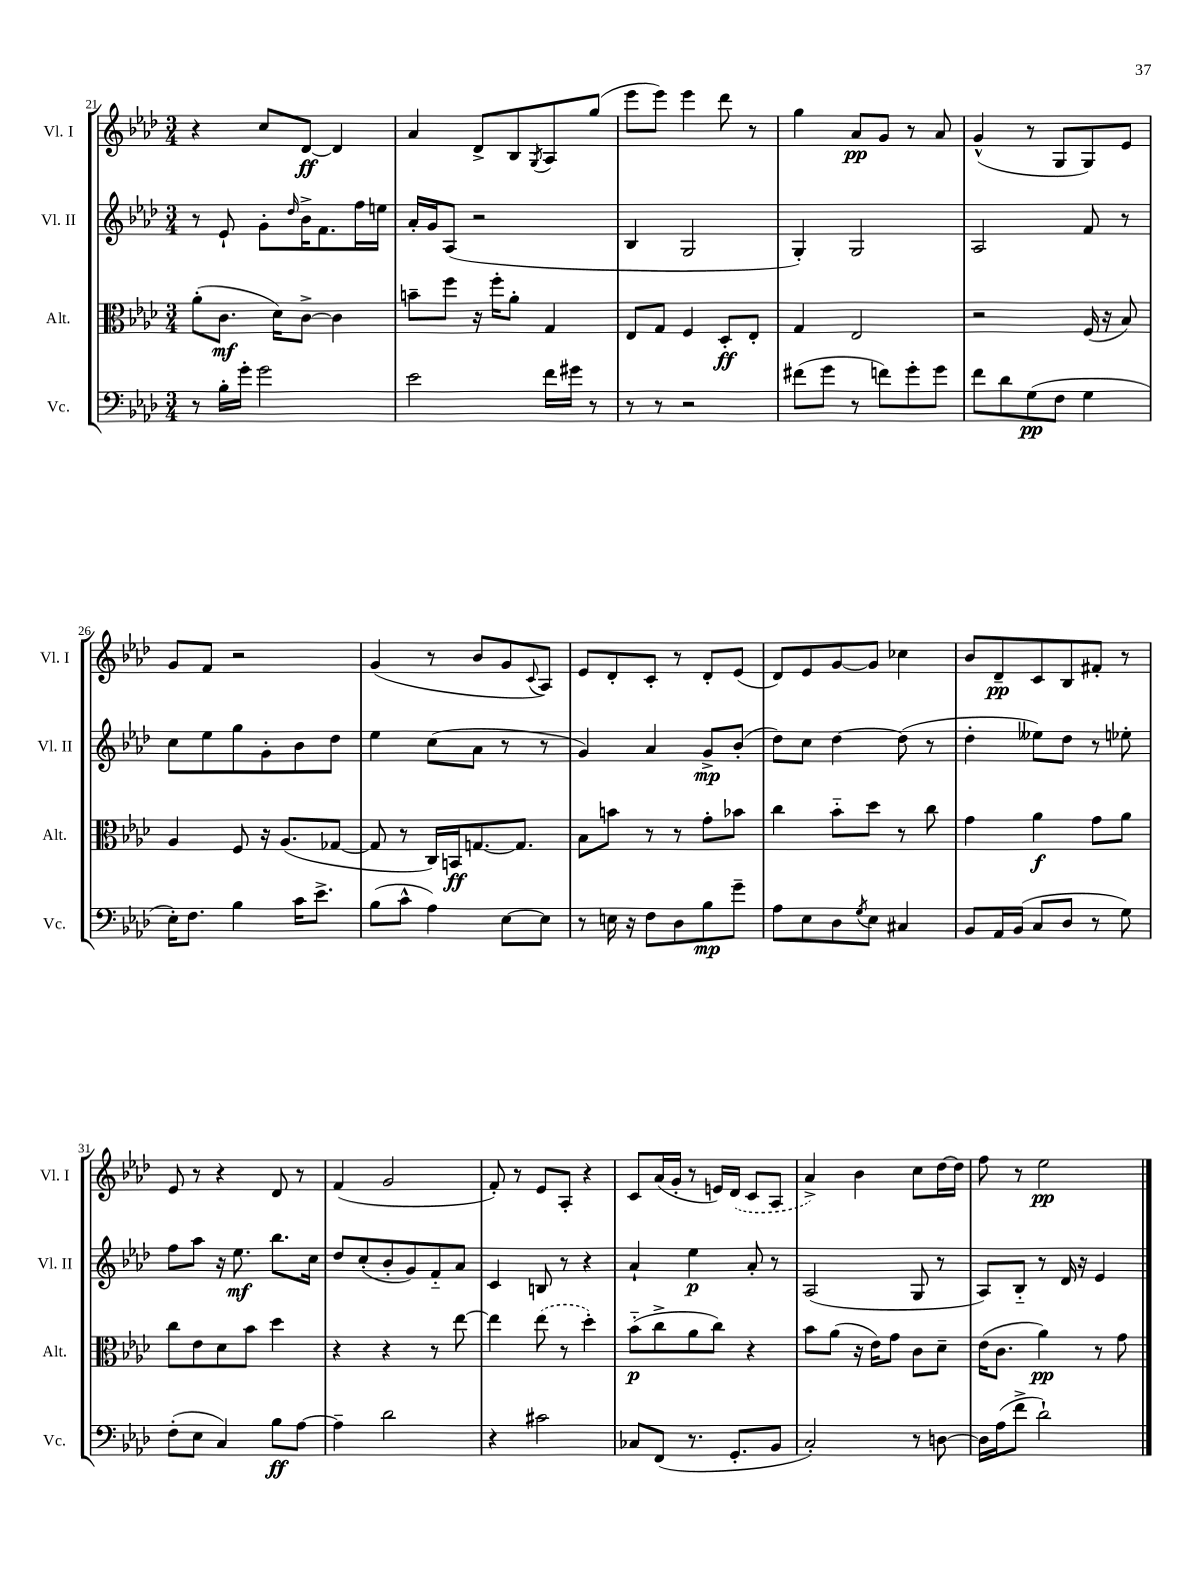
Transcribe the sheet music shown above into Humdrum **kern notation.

**kern	**dynam	**kern	**dynam	**kern	**dynam	**kern	**dynam
*part4	*part4	*part3	*part3	*part2	*part2	*part1	*part1
*staff4	*staff4	*staff3	*staff3	*staff2	*staff2	*staff1	*staff1
*I"Vc.	*	*I"Alt.	*	*I"Vl. II	*	*I"Vl. I	*
*I'Vc.	*	*I'Alt.	*	*I'Vl. II	*	*I'Vl. I	*
*clefF4	*	*clefC3	*	*clefG2	*	*clefG2	*
*k[b-e-a-d-]	*	*k[b-e-a-d-]	*	*k[b-e-a-d-]	*	*k[b-e-a-d-]	*
*M3/4	*	*M3/4	*	*M3/4	*	*M3/4	*
=21	=21	=21	=21	=21	=21	=21	=21
8r	.	(8a-'\L	.	8r	.	4r	.
16B-'\LL	.	8.c\J	mf	8e-`/	.	.	.
16g'\JJ	.	.	.	.	.	.	.
2g\	.	.	.	8g'\L	.	8cc/L	.
.	.	16d-\KL)	.	.	.	.	.
.	.	.	.	16qqdd-/	.	.	.
.	.	[8c^\J	.	16b-^\K	.	[8d-/J	ff
.	.	.	.	8.f\	.	.	.
.	.	4c\]	.	.	.	4d-/]	.
.	.	.	.	16ff\L	.	.	.
.	.	.	.	16een\JJ	.	.	.
=22	=22	=22	=22	=22	=22	=22	=22
2e-\	.	8bn~\L	.	16a-'/LL	.	4a-/	.
.	.	.	.	16g/J	.	.	.
.	.	8ff\J	.	(8A-/J	.	.	.
.	.	16r	.	2r	.	8d-^/L	.
.	.	16ff'\KL	.	.	.	.	.
.	.	8a-'\J	.	.	.	8B-/	.
.	.	.	.	.	.	8qG/	.
16f\LL	.	4G/	.	.	.	8A-/	.
16g#X\JJ	.	.	.	.	.	.	.
8r	.	.	.	.	.	(8gg/J	.
=23	=23	=23	=23	=23	=23	=23	=23
8r	.	8E-/L	.	4B-/	.	8eee-\L	.
8r	.	8G/J	.	.	.	8eee-\J)	.
2r	.	4F/	.	2G/	.	4eee-\	.
.	.	8D-'/L	ff	.	.	8ddd-\	.
.	.	8E-'/J	.	.	.	8r	.
=24	=24	=24	=24	=24	=24	=24	=24
(8f#X\L	.	4G/	.	4G'/)	.	4gg\	.
8g\J	.	.	.	.	.	.	.
8r	.	2E-/	.	2G/	.	8a-/L	pp
8fn\L)	.	.	.	.	.	8g/J	.
8g'\	.	.	.	.	.	8r	.
8g\J	.	.	.	.	.	8a-/	.
=25	=25	=25	=25	=25	=25	=25	=25
8f\L	.	2r	.	2A-/	.	(4g^^/	.
8d-\	.	.	.	.	.	.	.
(8G\	pp	.	.	.	.	8r	.
8F\J	.	.	.	.	.	8G/L	.
4G\	.	(16F/	.	8f/	.	8G/)	.
.	.	16r	.	.	.	.	.
.	.	8B-/)	.	8r	.	8e-/J	.
!!LO:LB:g=z
=26	=26	=26	=26	=26	=26	=26	=26
16E-'\KL)	.	4A-/	.	8cc\L	.	8g/L	.
8.F\J	.	.	.	.	.	.	.
.	.	.	.	8ee-\	.	8f/J	.
4B-\	.	8F/	.	8gg\	.	2r	.
.	.	16r	.	8g'\	.	.	.
.	.	(8.A-/L	.	.	.	.	.
16c\KL	.	.	.	8b-\	.	.	.
8.e-^\J	.	.	.	.	.	.	.
.	.	[8G-X/J	.	8dd-\J	.	.	.
=27	=27	=27	=27	=27	=27	=27	=27
(8B-\L	.	8G-/]	.	4ee-\	.	(4g/	.
8c^^\J	.	8r	.	.	.	.	.
4A-\)	.	16C/LL)	.	(8cc\L	.	8r	.
.	.	16BBn/J	ff	.	.	.	.
.	.	[8.Gn/	.	8a-\J	.	8b-/L	.
[8E-\L	.	.	.	8r	.	8g/	.
.	.	8.G/J]	.	.	.	.	.
.	.	.	.	.	.	8qqc/	.
8E-\J]	.	.	.	8r	.	8A-/J)	.
=28	=28	=28	=28	=28	=28	=28	=28
8r	.	8B-\L	.	4g/)	.	8e-/L	.
16En\	.	8bn\J	.	.	.	8d-'/	.
16r	.	.	.	.	.	.	.
8F\L	.	8r	.	4a-/	.	8c'/J	.
8D-\	.	8r	.	.	.	8r	.
8B-\	mp	8g'\L	.	8g^/L	mp	8d-'/L	.
8g~\J	.	8b-X\J	.	(8b-'/J	.	(8e-/J	.
=29	=29	=29	=29	=29	=29	=29	=29
8A-\L	.	4cc\	.	8dd-\L)	.	8d-/L)	.
8E-\	.	.	.	8cc\J	.	8e-/	.
8D-\	.	8b-\L	.	[4dd-\	.	[8g/	.
8qG/	.	.	.	.	.	.	.
8E-\J	.	8dd-\J	.	.	.	8g/J]	.
4C#X/	.	8r	.	(8dd-\]	.	4cc-X\	.
.	.	8cc\	.	8r	.	.	.
=30	=30	=30	=30	=30	=30	=30	=30
8BB-/L	.	4g\	.	4dd-'\	.	8b-/L	.
16AA-/L	.	.	.	.	.	8d-~/	pp
(16BB-/JJ	.	.	.	.	.	.	.
8C/L	.	4a-\	f	8ee--X\L)	.	8c/	.
8D-/J	.	.	.	8dd-\J	.	8B-/	.
8r	.	8g\L	.	8r	.	8f#X'/J	.
8G\)	.	8a-\J	.	8ee-X'\	.	8r	.
!!LO:LB:g=z
=31	=31	=31	=31	=31	=31	=31	=31
(8F'\L	.	8cc\L	.	8ff\L	.	8e-/	.
8E-\J	.	8e-\	.	8aa-\J	.	8r	.
4C/)	.	8d-\	.	16r	.	4r	.
.	.	.	.	8.ee-\	mf	.	.
.	.	8b-\J	.	.	.	.	.
8B-\L	ff	4dd-\	.	8.bb-\L	.	8d-/	.
[8A-\J	.	.	.	.	.	8r	.
.	.	.	.	16cc\Jk	.	.	.
=32	=32	=32	=32	=32	=32	=32	=32
4A-~\]	.	4r	.	8dd-/L	.	(4f/	.
.	.	.	.	(8cc'/	.	.	.
2d-\	.	4r	.	8b-'/	.	2g/	.
.	.	.	.	8g/)	.	.	.
.	.	8r	.	8f/	.	.	.
.	.	[8ee-\	.	8a-/J	.	.	.
=33	=33	=33	=33	=33	=33	=33	=33
4r	.	4ee-\]	.	4c/	.	8f'/)	.
.	.	.	.	.	.	8r	.
2c#X\	.	(8ee-\	.	8Bn/	.	8e-/L	.
.	.	8r	.	8r	.	8A-'/J	.
.	.	4dd-'\)	.	4r	.	4r	.
=34	=34	=34	=34	=34	=34	=34	=34
8C-X/L	.	(8b-\L	p	4a-`/	.	8c/L	.
(8FF/J	.	8cc^\	.	.	.	(16a-/L	.
.	.	.	.	.	.	16g'/JJ	.
8.r	.	8a-\	.	4ee-\	p	8r	.
.	.	8cc\J)	.	.	.	16en/LL)	.
8.GG'/L	.	.	.	.	.	(16d-/JJ	.
.	.	4r	.	8a-'/	.	8c/L	.
8BB-/J	.	.	.	8r	.	8A-/J	.
=35	=35	=35	=35	=35	=35	=35	=35
2C'/)	.	8b-\L	.	(2A-/	.	4a-^/)	.
.	.	(8a-\J	.	.	.	.	.
.	.	16r	.	.	.	4b-\	.
.	.	16e-\KL)	.	.	.	.	.
.	.	8g\J	.	.	.	.	.
8r	.	8c\L	.	8G/	.	8cc\L	.
[8Dn\	.	8d-~\J	.	8r	.	[16dd-\L	.
.	.	.	.	.	.	16dd-\JJ]	.
=36	=36	=36	=36	=36	=36	=36	=36
16D\LL]	.	(16e-\KL	.	8A-/L)	.	8ff\	.
(16A-\J	.	8.c\J	.	.	.	.	.
8f^\J	.	.	.	8B-/J	.	8r	.
2d-`\)	.	4a-\)	pp	8r	.	2ee-\	pp
.	.	.	.	16d-/	.	.	.
.	.	.	.	16r	.	.	.
.	.	8r	.	4e-/	.	.	.
.	.	8g\	.	.	.	.	.
==	==	==	==	==	==	==	==
*-	*-	*-	*-	*-	*-	*-	*-
